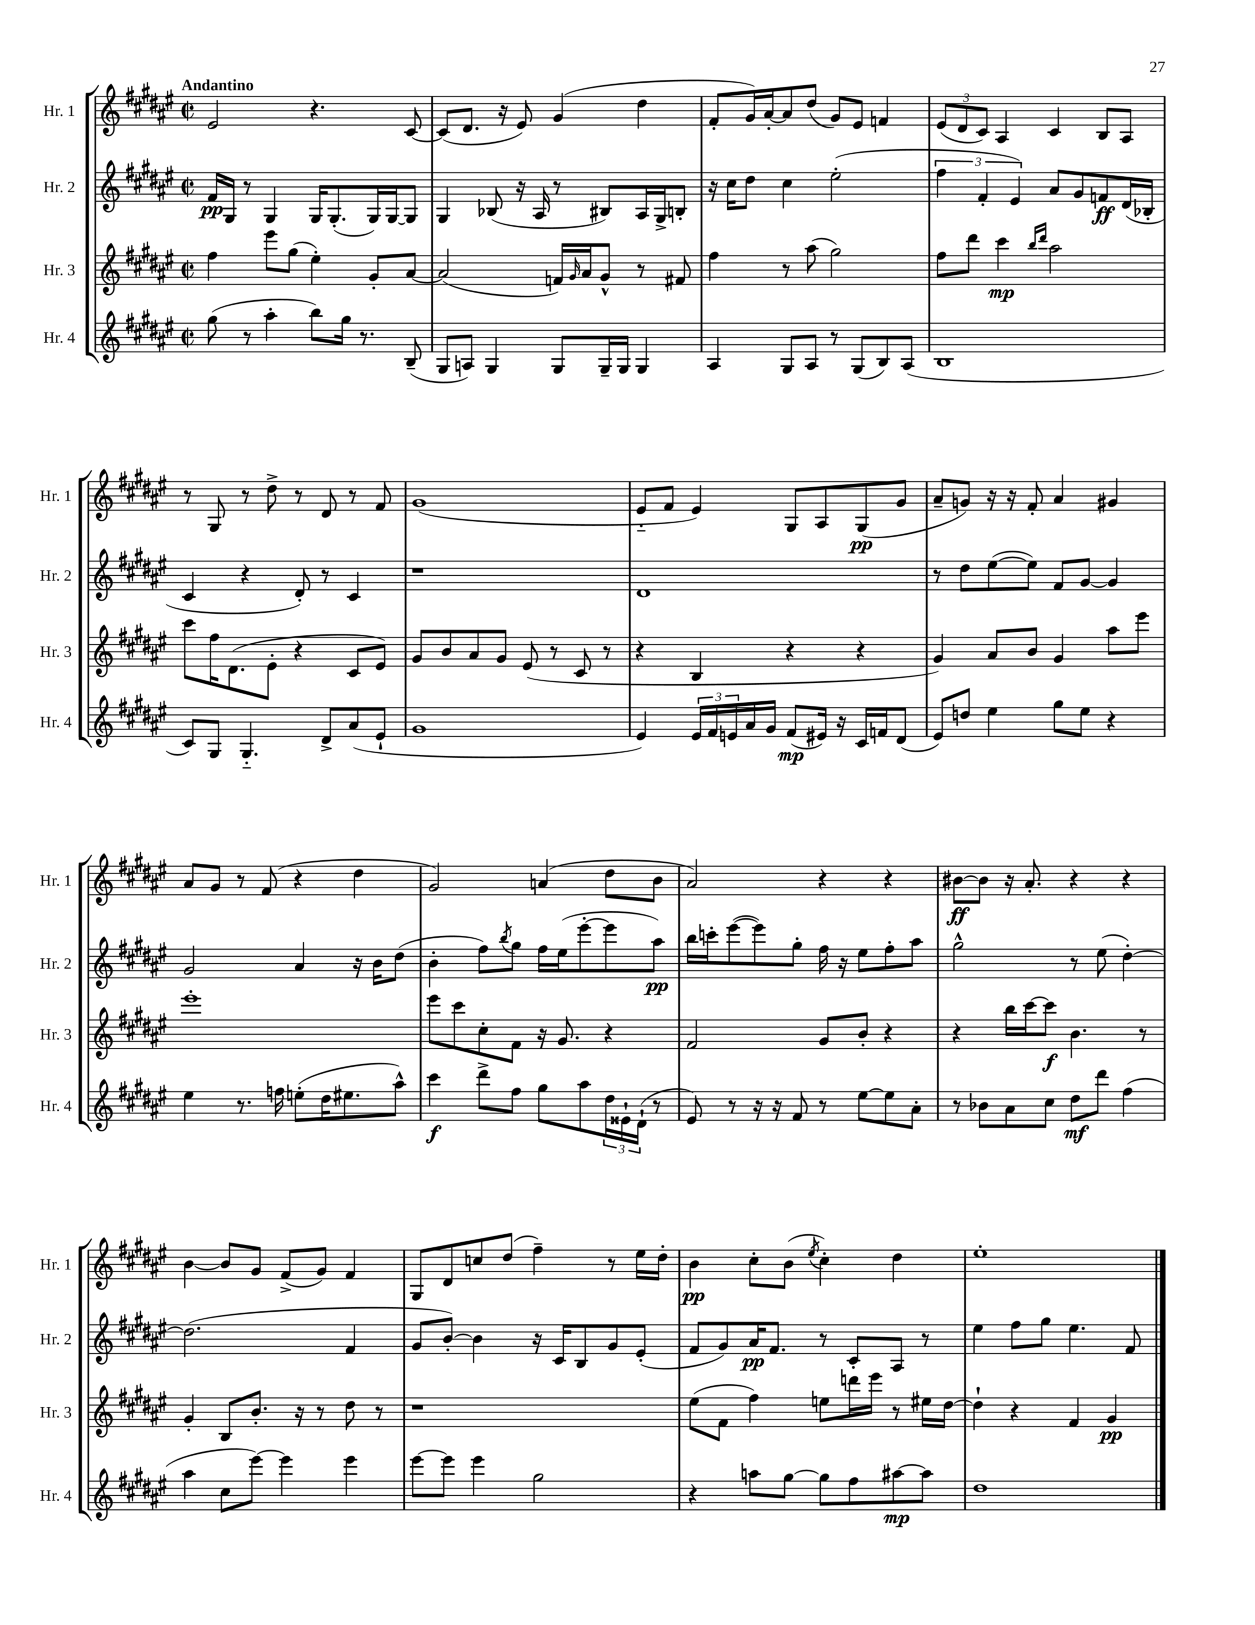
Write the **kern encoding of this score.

**kern	**dynam	**kern	**dynam	**kern	**dynam	**kern	**dynam
*part4	*part4	*part3	*part3	*part2	*part2	*part1	*part1
*staff4	*staff4	*staff3	*staff3	*staff2	*staff2	*staff1	*staff1
*I"Hr. 4	*	*I"Hr. 3	*	*I"Hr. 2	*	*I"Hr. 1	*
*I'Hr. 4	*	*I'Hr. 3	*	*I'Hr. 2	*	*I'Hr. 1	*
*clefG2	*	*clefG2	*	*clefG2	*	*clefG2	*
*k[f#c#g#d#a#e#]	*	*k[f#c#g#d#a#e#]	*	*k[f#c#g#d#a#e#]	*	*k[f#c#g#d#a#e#]	*
*M2/2	*	*M2/2	*	*M2/2	*	*M2/2	*
*met(c|)	*	*met(c|)	*	*met(c|)	*	*met(c|)	*
=1	=1	=1	=1	=1	=1	=1	=1
!	!	!	!	!	!	!LO:TX:a:B:t=Andantino	!
(8gg#\	.	4ff#\	.	16f#/LL	pp	2e#/	.
.	.	.	.	16G#/JJ	.	.	.
8r	.	.	.	8r	.	.	.
4aa#'\	.	8eee#\L	.	4G#/	.	.	.
.	.	(8gg#\J	.	.	.	.	.
8bb\L)	.	4ee#'\)	.	16G#/KL	.	4.r	.
.	.	.	.	(8.G#'/	.	.	.
16gg#\Jk	.	.	.	.	.	.	.
8.r	.	.	.	.	.	.	.
.	.	8g#'/L	.	16G#/L)	.	.	.
.	.	.	.	[16G#/J	.	.	.
(8B~/	.	[8a#/J	.	8G#/J]	.	[8c#/	.
=2	=2	=2	=2	=2	=2	=2	=2
8G#/L	.	(2a#/]	.	4G#/	.	(8c#/L]	.
8An/J)	.	.	.	.	.	8.d#/J	.
4G#/	.	.	.	(8B-X/	.	.	.
.	.	.	.	.	.	16r	.
.	.	.	.	16r	.	8e#/)	.
.	.	.	.	16A#/	.	.	.
8G#/L	.	16fn/LL)	.	8r	.	(4g#/	.
.	.	16qqg#/	.	.	.	.	.
.	.	16a#/J	.	.	.	.	.
16G#~/L	.	8g#^^/J	.	8B#X/L)	.	.	.
16G#/JJ	.	.	.	.	.	.	.
4G#/	.	8r	.	16A#/L	.	4dd#\	.
.	.	.	.	16G#^/J	.	.	.
.	.	8f#X/	.	8Bn'/J	.	.	.
=3	=3	=3	=3	=3	=3	=3	=3
4A#/	.	4ff#\	.	16r	.	8f#'/L	.
.	.	.	.	16cc#\KL	.	.	.
.	.	.	.	8dd#\J	.	16g#/L)	.
.	.	.	.	.	.	[16a#'/J	.
8G#/L	.	8r	.	4cc#\	.	8a#/]	.
8A#/J	.	(8aa#\	.	.	.	(8dd#/J	.
8r	.	2gg#\)	.	(2ee#'\	.	8g#/L)	.
(8G#/L	.	.	.	.	.	8e#/J	.
8B/)	.	.	.	.	.	4fn/	.
(8A#/J	.	.	.	.	.	.	.
=4	=4	=4	=4	=4	=4	=4	=4
1B	.	8ff#\L	.	6ff#\	.	(12e#/L	.
.	.	.	.	.	.	12d#/	.
.	.	8ddd#\J	.	.	.	.	.
.	.	.	.	6f#'/	.	12c#/J)	.
.	.	4ccc#\	mp	.	.	4A#/	.
.	.	.	.	6e#/)	.	.	.
.	.	16qqbb/LL	.	.	.	.	.
.	.	16qqddd#/JJ	.	.	.	.	.
.	.	2aa#\	.	8a#/L	.	4c#/	.
.	.	.	.	8g#/	.	.	.
.	.	.	.	8fn/	ff	8B/L	.
.	.	.	.	(16d#/L	.	8A#/J	.
.	.	.	.	16B-X'/JJ	.	.	.
!!LO:LB:g=z
=5	=5	=5	=5	=5	=5	=5	=5
8c#/L)	.	8ccc#\L	.	4c#/	.	8r	.
8G#/J	.	16ff#\K	.	.	.	8G#/	.
.	.	(8.d#\	.	.	.	.	.
4.G#/	.	.	.	4r	.	8r	.
.	.	8e#'\J	.	.	.	8dd#^\	.
.	.	4r	.	8d#'/)	.	8r	.
8d#^/L	.	.	.	8r	.	8d#/	.
(8a#/	.	8c#/L	.	4c#/	.	8r	.
8e#`/J	.	8e#/J)	.	.	.	8f#/	.
=6	=6	=6	=6	=6	=6	=6	=6
1g#	.	8g#/L	.	1r	.	(1g#	.
.	.	8b/	.	.	.	.	.
.	.	8a#/	.	.	.	.	.
.	.	8g#/J	.	.	.	.	.
.	.	(8e#/	.	.	.	.	.
.	.	8r	.	.	.	.	.
.	.	8c#/	.	.	.	.	.
.	.	8r	.	.	.	.	.
=7	=7	=7	=7	=7	=7	=7	=7
4e#/)	.	4r	.	1d#	.	8e#/L	.
.	.	.	.	.	.	8f#/J	.
24e#/LL	.	4B/	.	.	.	4e#/)	.
24f#/	.	.	.	.	.	.	.
24en/	.	.	.	.	.	.	.
16a#/	.	.	.	.	.	.	.
16g#/JJ	.	.	.	.	.	.	.
(8f#/L	mp	4r	.	.	.	8G#/L	.
16e#X/Jk)	.	.	.	.	.	8A#/	.
16r	.	.	.	.	.	.	.
16c#/LL	.	4r	.	.	.	(8G#/	pp
16fn/J	.	.	.	.	.	.	.
(8d#/J	.	.	.	.	.	8g#/J	.
=8	=8	=8	=8	=8	=8	=8	=8
8e#/L)	.	4g#/)	.	8r	.	8a#~/L	.
8ddn/J	.	.	.	8dd#\L	.	8gn/J)	.
4ee#\	.	8a#/L	.	([8ee#\	.	16r	.
.	.	.	.	.	.	16r	.
.	.	8b/J	.	8ee#\J])	.	8f#'/	.
8gg#\L	.	4g#/	.	8f#/L	.	4a#/	.
8ee#\J	.	.	.	[8g#/J	.	.	.
4r	.	8aa#\L	.	4g#/]	.	4g#X/	.
.	.	8eee#\J	.	.	.	.	.
!!LO:LB:g=z
=9	=9	=9	=9	=9	=9	=9	=9
4ee#\	.	1eee#'	.	2g#/	.	8a#/L	.
.	.	.	.	.	.	8g#/J	.
8.r	.	.	.	.	.	8r	.
.	.	.	.	.	.	(8f#/	.
16ffn\	.	.	.	.	.	.	.
(8een'\L	.	.	.	4a#/	.	4r	.
16dd#\K	.	.	.	.	.	.	.
8.ee#X\	.	.	.	.	.	.	.
.	.	.	.	16r	.	4dd#\	.
.	.	.	.	16b\KL	.	.	.
8aa#^^\J)	.	.	.	(8dd#\J	.	.	.
=10	=10	=10	=10	=10	=10	=10	=10
4ccc#\	f	8eee#\L	.	4b'\	.	2g#/)	.
.	.	8ccc#\	.	.	.	.	.
8ddd#^\L	.	8cc#'\	.	8ff#\L)	.	.	.
.	.	.	.	8qbb/	.	.	.
8ff#\J	.	8f#\J	.	8gg#\J	.	.	.
8gg#\L	.	16r	.	16ff#\LL	.	(4an/	.
.	.	8.g#/	.	(16ee#\J	.	.	.
8aa#\	.	.	.	[8eee#'\	.	.	.
24dd#\L	.	4r	.	8eee#\]	.	8dd#\L	.
24e##X`\	.	.	.	.	.	.	.
(24d#`\JJ	.	.	.	.	.	.	.
8r	.	.	.	8aa#\J)	pp	8b\J	.
=11	=11	=11	=11	=11	=11	=11	=11
8e#/)	.	2f#/	.	16bb\LL	.	2a#/)	.
.	.	.	.	16cccn'\J	.	.	.
8r	.	.	.	([8eee#\	.	.	.
16r	.	.	.	8eee#\])	.	.	.
16r	.	.	.	.	.	.	.
8f#/	.	.	.	8gg#'\J	.	.	.
8r	.	8g#/L	.	16ff#\	.	4r	.
.	.	.	.	16r	.	.	.
[8ee#\L	.	8b'/J	.	8ee#\L	.	.	.
8ee#\]	.	4r	.	8ff#'\	.	4r	.
8a#'\J	.	.	.	8aa#\J	.	.	.
=12	=12	=12	=12	=12	=12	=12	=12
8r	.	4r	.	2gg#^^\	.	[8b#X\L	ff
8b-X\L	.	.	.	.	.	8b#\J]	.
8a#\	.	16bb\LL	.	.	.	16r	.
.	.	[16ccc#\J	.	.	.	8.a#'/	.
8cc#\J	.	8ccc#\J]	f	.	.	.	.
8dd#\L	mf	4.b\	.	8r	.	4r	.
8ddd#\J	.	.	.	(8ee#\	.	.	.
(4ff#\	.	.	.	[4dd#'\)	.	4r	.
.	.	8r	.	.	.	.	.
!!LO:LB:g=z
=13	=13	=13	=13	=13	=13	=13	=13
4aa#\	.	4g#'/	.	(2.dd#\]	.	[4b\	.
8cc#\L	.	8B/L	.	.	.	8b/L]	.
[8eee#\J)	.	8.b'/J	.	.	.	8g#/J	.
4eee#\]	.	.	.	.	.	(8f#^/L	.
.	.	16r	.	.	.	.	.
.	.	8r	.	.	.	8g#/J)	.
4eee#\	.	8dd#\	.	4f#/	.	4f#/	.
.	.	8r	.	.	.	.	.
=14	=14	=14	=14	=14	=14	=14	=14
[8eee#\L	.	1r	.	8g#/L	.	8G#/L	.
8eee#\J]	.	.	.	[8b'/J)	.	8d#/	.
4eee#\	.	.	.	4b\]	.	8ccn/	.
.	.	.	.	.	.	(8dd#/J	.
2gg#\	.	.	.	16r	.	4ff#~\)	.
.	.	.	.	16c#/KL	.	.	.
.	.	.	.	8B/	.	.	.
.	.	.	.	8g#/	.	8r	.
.	.	.	.	(8e#'/J	.	16ee#\LL	.
.	.	.	.	.	.	16dd#'\JJ	.
=15	=15	=15	=15	=15	=15	=15	=15
4r	.	(8ee#\L	.	8f#/L	.	4b\	pp
.	.	8f#\J	.	8g#/)	.	.	.
8aan\L	.	4ff#\)	.	16a#/K	pp	8cc#'\L	.
.	.	.	.	8.f#/J	.	.	.
[8gg#\J	.	.	.	.	.	(8b\J	.
.	.	.	.	.	.	8qee#/	.
8gg#\L]	.	8een\L	.	8r	.	4cc#'\)	.
8ff#\	.	16dddn\L	.	8c#'/L	.	.	.
.	.	16eee#\JJ	.	.	.	.	.
[8aa#X\	mp	8r	.	8A#/J	.	4dd#\	.
8aa#\J]	.	16ee#X\LL	.	8r	.	.	.
.	.	[16dd#\JJ	.	.	.	.	.
=16	=16	=16	=16	=16	=16	=16	=16
1dd#	.	4dd#`\]	.	4ee#\	.	1ee#'	.
.	.	4r	.	8ff#\L	.	.	.
.	.	.	.	8gg#\J	.	.	.
.	.	4f#/	.	4.ee#\	.	.	.
.	.	4g#/	pp	.	.	.	.
.	.	.	.	8f#/	.	.	.
==	==	==	==	==	==	==	==
*-	*-	*-	*-	*-	*-	*-	*-
